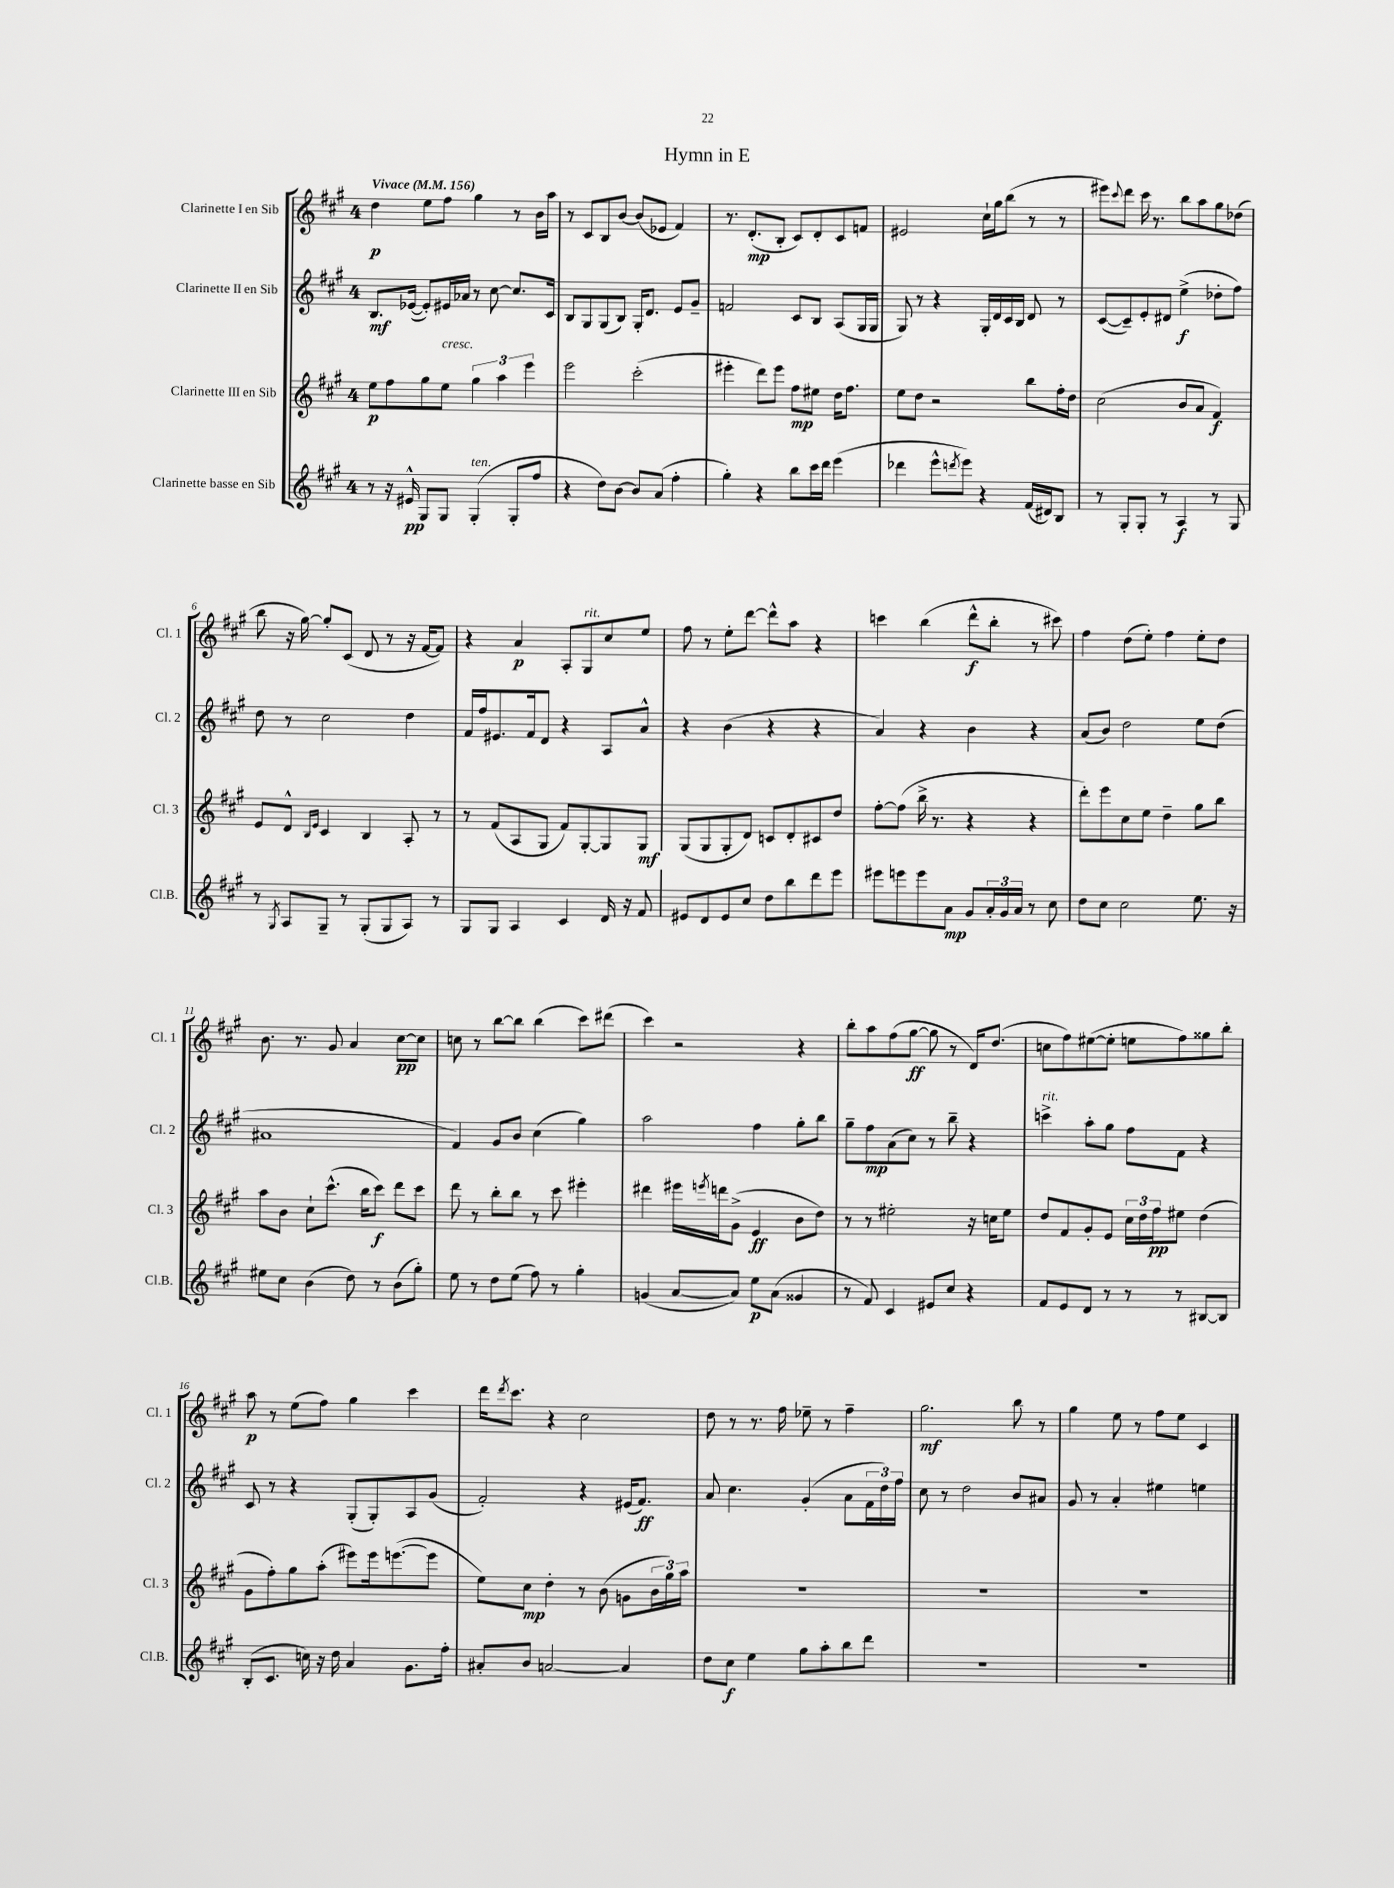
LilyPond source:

\header { title = "Hymn in E" }
<<
\new StaffGroup <<
\new Staff = "s0" \with { instrumentName = "Clarinette I en Sib" shortInstrumentName = "Cl. 1" } {
    \clef treble \key a \major \once \override Staff.TimeSignature.style = #'single-digit \time 4/4 \tempo "Vivace" 4 = 156
    d''4\p e''8 fis''8 gis''4 r8 b'16 a''16 |
    r8 cis'8 b8 b'8~ b'8( ees'8 fis'4) |
    r8. d'8.-.\mp( b8-. cis'8) d'8-. cis'8 f'8 |
    eis'2 cis''16-! gis''16 b''8( r8 r8 |
    eis'''8) \appoggiatura { cis'''8 } d'''8 cis'''16 r8. b''8 a''8 gis''8 des''8( |
    b''8 r16 gis''16~) gis''8-. cis'8( d'8 r8 r16 fis'16~ fis'8) |
    r4 a'4\p a8-. gis8^\markup { \italic "rit." } cis''8 e''8 |
    fis''8 r8 e''8-. d'''8~ d'''8-^ a''8 r4 |
    c'''4 b''4( d'''8-^\f b''8-. r8 cis'''8) |
    fis''4 d''8( e''8-.) fis''4 e''8-. d''8 |
    b'8. r8. gis'8 a'4 cis''8~\pp cis''8 |
    c''8 r8 b''8~ b''8 b''4( cis'''8) dis'''8( |
    cis'''4) r2 r4 |
    b''8-. a''8 fis''8( gis''8~\ff gis''8 r8 d'16) d''8.( |
    c''8 fis''8) eis''8~( eis''8-. e''8 fis''8) gisis''8 b''8-. |
    a''8\p r8 e''8( fis''8) gis''4 cis'''4 |
    d'''16 \acciaccatura { d'''8 } cis'''8. r4 cis''2 |
    d''8 r8 r8. fis''16 ees''8-- r8 fis''4-- |
    gis''2.\mf b''8 r8 |
    gis''4 e''8 r8 fis''8 e''8 cis'4 \bar "|." |
}
\new Staff = "s1" \with { instrumentName = "Clarinette II en Sib" shortInstrumentName = "Cl. 2" } {
    \clef treble \key a \major \once \override Staff.TimeSignature.style = #'single-digit \time 4/4
    b8.\mf ees'16~( ees'8-.) eis'16 aes'16 r8 cis''8~ cis''8. cis'16 |
    b8 gis8 gis8( b8) gis16-. d'8. e'8 gis'8-- |
    f'2 cis'8 b8 a8( gis16 gis16 |
    gis8) r8 r4 gis16-. d'16 cis'16 b16 d'8 r8 |
    cis'8~( cis'8--) e'8-. dis'8 e''4->\f( des''8-. fis''8) |
    d''8 r8 cis''2 d''4 |
    fis'16 fis''16 eis'8. fis'16 d'8 r4 a8 a'8-^ |
    r4 b'4( r4 r4 |
    a'4) r4 b'4 r4 |
    a'8( b'8) d''2 e''8 d''8( |
    ais'1 |
    fis'4) gis'8 b'8 cis''4( gis''4) |
    a''2 fis''4 gis''8-. b''8 |
    gis''8-- fis''8\mp a'8( cis''8) r8 b''8-- r4 |
    c'''4->^\markup { \italic "rit." } a''8-. gis''8 fis''8 fis'8 r4 |
    cis'8 r8 r4 gis8-.( gis8-.) a8 gis'8( |
    fis'2-.) r4 eis'16( fis'8.\ff) |
    a'8 cis''4. gis'4-.( a'8 \tuplet 3/2 { fis'16 d''16) fis''16 } |
    cis''8 r8 d''2 b'8 ais'8 |
    gis'8 r8 a'4-. eis''4 e''4 \bar "|." |
}
\new Staff = "s2" \with { instrumentName = "Clarinette III en Sib" shortInstrumentName = "Cl. 3" } {
    \clef treble \key a \major \once \override Staff.TimeSignature.style = #'single-digit \time 4/4
    e''8\p fis''8 gis''8 e''8^\markup { \italic "cresc." } \tuplet 3/2 { gis''4 a''4 e'''4 } |
    e'''2 cis'''2-.( |
    eis'''4-. d'''8) eis'''8 fis''8\mp eis''8 d''16 fis''8. |
    e''8 d''8 r2 b''8 fis''16-. d''16 |
    cis''2( b'8 a'8 fis'4\f) |
    e'8 d'8-^ \grace { b16 e'16 } cis'4 b4 a8-. r8 |
    r8 fis'8( a8 gis8 fis'8) gis8~-. gis8 gis8\mf |
    gis8( gis8 gis8-. d'8) c'8 d'8-. cis'8 d''8 |
    fis''8~-. fis''8( b''16-> r8. r4 r4 |
    d'''8-.) e'''8 cis''8 e''8 d''4-- gis''8 b''8 |
    a''8 b'8 cis''8-! cis'''8.-^( b''16 cis'''8\f) d'''8 cis'''8 |
    d'''8 r8 b''8-. b''8 r8 cis'''8 eis'''4-. |
    dis'''4 eis'''16 \acciaccatura { e'''8 } d'''16 gis'8->( e'4\ff b'8 d''8) |
    r8 r8 eis''2-. r16 c''16 eis''8 |
    d''8 fis'8 gis'8-. e'8 \tuplet 3/2 { cis''16 d''16 fis''16\pp } eis''8 d''4( |
    gis'8 fis''8-.) gis''8 a''8-.( eis'''8) eis'''16 e'''8.~( e'''8 |
    e''8) cis''8\mp d''4-. r8 b'8( g'8 \tuplet 3/2 { b'16 gis''16) a''16 } |
    R1 |
    R1 |
    R1 \bar "|." |
}
\new Staff = "s3" \with { instrumentName = "Clarinette basse en Sib" shortInstrumentName = "Cl.B." } {
    \clef treble \key a \major \once \override Staff.TimeSignature.style = #'single-digit \time 4/4
    r8 r16 eis'16-^\pp gis8 gis8 gis4-.^\markup { \italic "ten." }( gis8-. fis''8 |
    r4 d''8) b'8~ b'8 a'8( fis''4-. |
    gis''4-.) r4 b''8 cis'''16 d'''16 e'''4( |
    des'''4 e'''8-^ \acciaccatura { d'''8 } e'''8) r4 fis'16( dis'16) b8 |
    r8 gis8-. gis8-. r8 a4\f r8 gis8 |
    r8 \acciaccatura { gis8 } a8 gis8-- r8 gis8-.( gis8 a8) r8 |
    gis8 gis8 a4 cis'4 d'16 r16 fis'8 |
    eis'8 d'8 eis'8 cis''8 d''8 b''8 d'''8 e'''8 |
    eis'''8 e'''8 e'''8 a'8\mp gis'8 \tuplet 3/2 { a'16-. gis'16 a'16 } r8 cis''8 |
    d''8 cis''8 cis''2 e''8. r16 |
    eis''8 cis''8 b'4( d''8) r8 b'8( gis''8-.) |
    e''8 r8 d''8 e''8( fis''8) r8 gis''4-. |
    g'4( a'8~ a'8) e''8\p a'8( gisis'4 |
    r8 fis'8) cis'4 eis'8 cis''8 r4 |
    fis'8 e'8 d'8 r8 r8 r8 bis8~ bis8 |
    b8-.( cis'8. c''16) r16 d''16 a'4 gis'8. fis''16-. |
    ais'8-. b'8 a'2~ a'4 |
    d''8 cis''8\f e''4 gis''8 a''8-. b''8 d'''8 |
    R1 |
    R1 \bar "|." |
}
>>
>>
